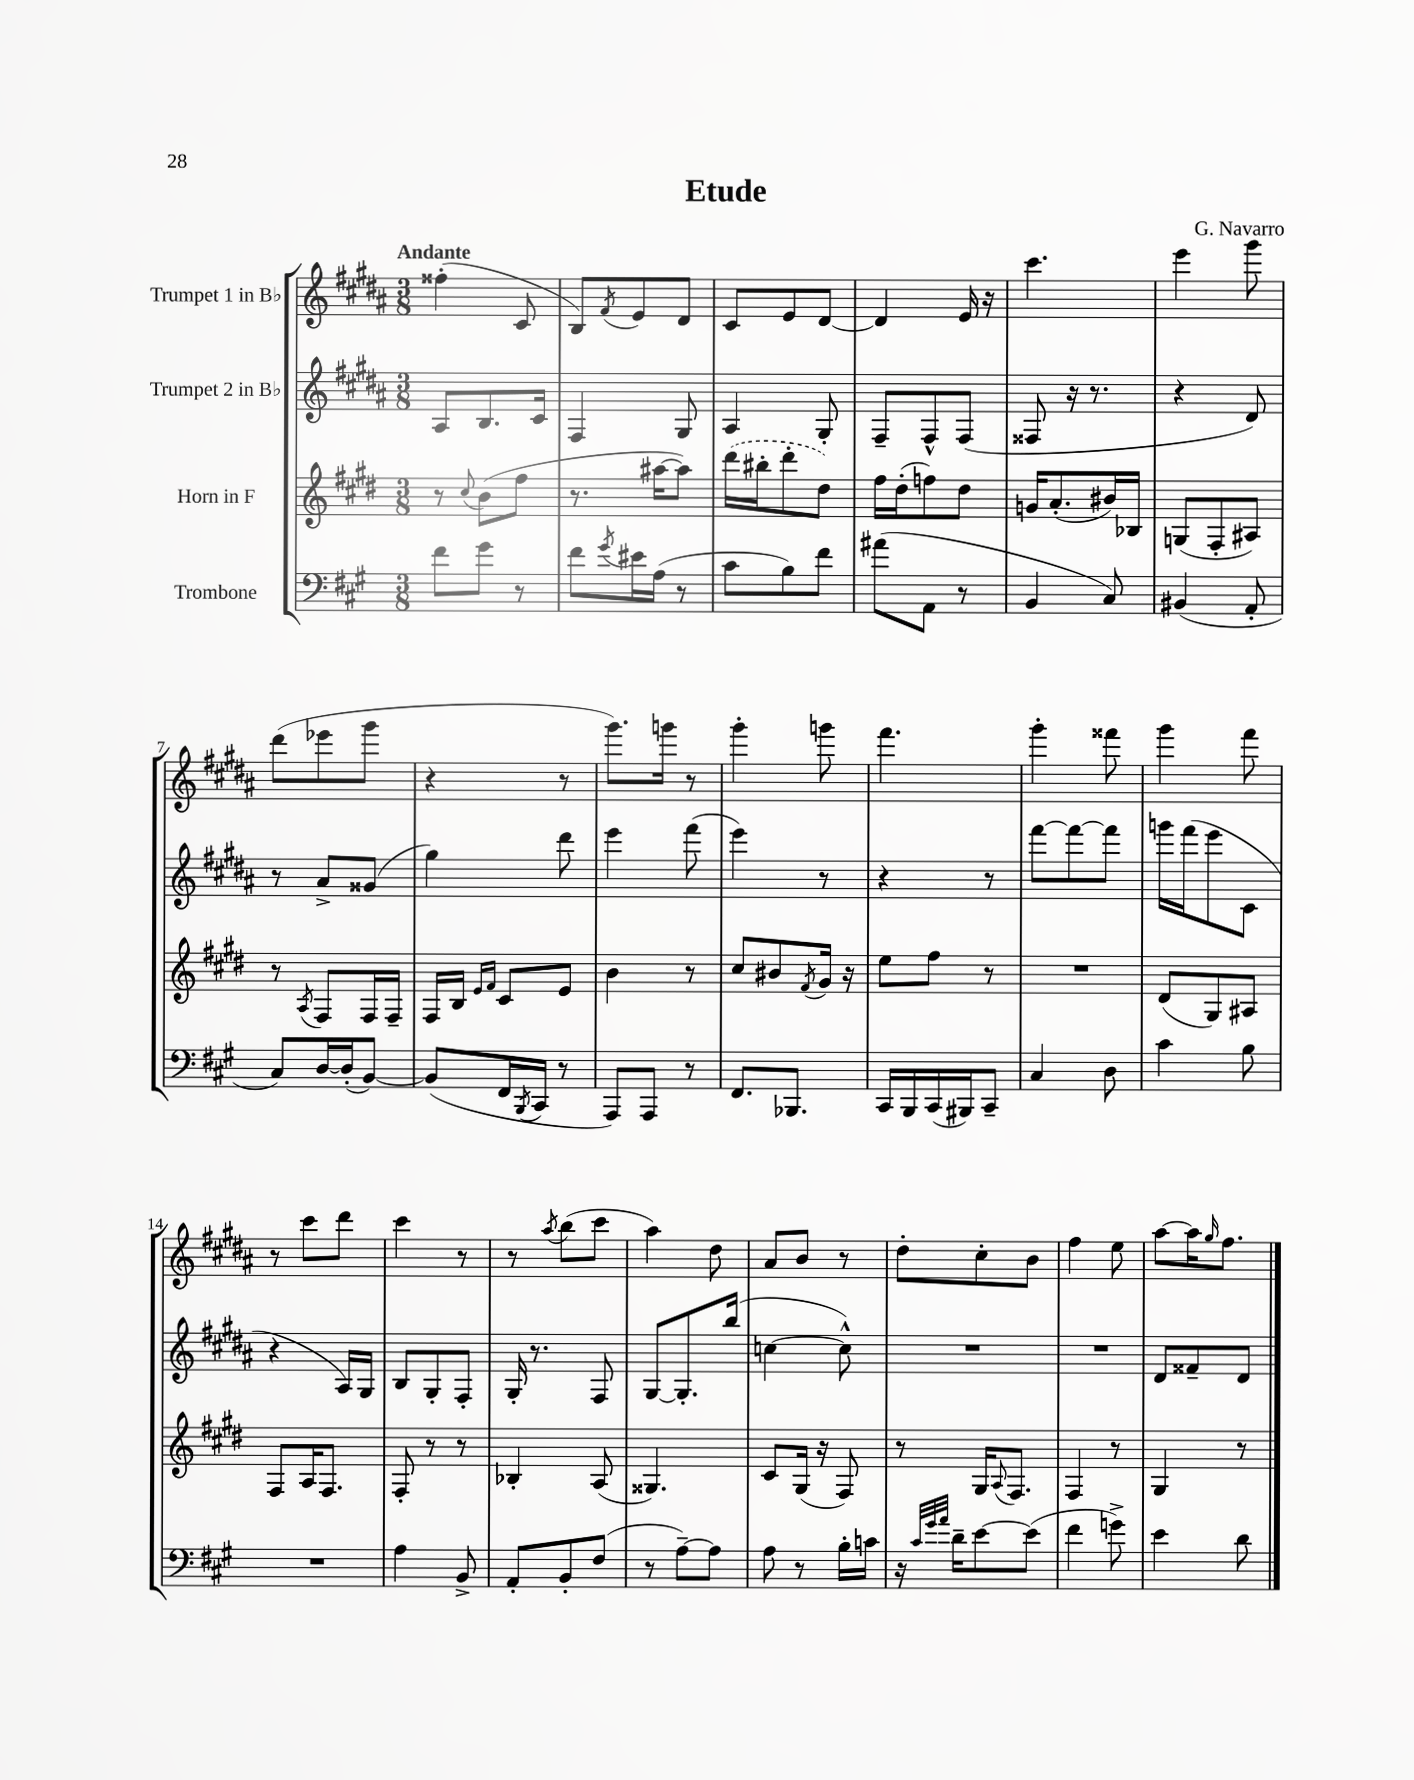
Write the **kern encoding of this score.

**kern	**kern	**kern	**kern
*staff4	*staff3	*staff2	*staff1
*clefF4	*clefG2	*clefG2	*clefG2
*k[f#c#g#]	*k[f#c#g#d#]	*k[f#c#g#d#a#]	*k[f#c#g#d#a#]
*M3/8	*M3/8	*M3/8	*M3/8
8f#	8r	8A#	(4ff##'
.	8qqcc#	.	.
8g#	(8b	8.B	.
8r	8ff#	.	8c#
.	.	16c#	.
=	=	=	=
8f#	8.r	4F#	8B)
8qg#	.	.	8qf#
16e#	.	.	8e
(16A	[16aa#	.	.
8r	8aa#])	8G#	8d#
=	=	=	=
8c#	(16ddd#	4A#	8c#
.	16bb#'	.	.
8B)	8ddd#'	.	8e
8f#	8dd#)	8G#'	[8d#
=	=	=	=
(8a#	16ff#	8F#~	4d#]
.	(16dd#'	.	.
8AA	8ff)	8F#^^	.
8r	8dd#	(8F#	16e
.	.	.	16r
=	=	=	=
4BB	16g	8F##	4.ccc#
.	(8.a'	.	.
.	.	16r	.
.	.	8.r	.
8C#)	16b#)	.	.
.	16B-	.	.
=	=	=	=
(4BB#	(8G	4r	4eee
.	8F#'	.	.
8AA'	8A#)	8d#)	8ggg#
=	=	=	=
8C#)	8r	8r	(8ddd#
.	8qA	.	.
[16D	8F#	8a#^	8eee-
(16D']	.	.	.
[8BB)	16F#	(8g##	8ggg#
.	16F#~	.	.
=	=	=	=
(8BB]	16F#	4gg#)	4r
.	16B	.	.
.	16qqe	.	.
.	16qqf#	.	.
16FF#	8c#	.	.
8qBBB	.	.	.
16CC#	.	.	.
8r	8e	8ddd#	8r
=	=	=	=
8AAA)	4b	4eee	8.ggg#)
8AAA	.	.	.
.	.	.	16ggg
8r	8r	(8fff#	8r
=	=	=	=
8.FF#	8cc#	4eee)	4ggg#'
.	8b#	.	.
8.BBB-	.	.	.
.	8qf#	.	.
.	16g#	8r	8ggg
.	16r	.	.
=	=	=	=
16CC#	8ee	4r	4.fff#
16BBB	.	.	.
(16CC#	8ff#	.	.
16BBB#)	.	.	.
8CC#~	8r	8r	.
=	=	=	=
4C#	4.r	[8fff#	4ggg#'
.	.	8fff#_	.
8D	.	8fff#]	8fff##
=	=	=	=
4c#	(8d#	16ggg	4ggg#
.	.	(16fff#	.
.	8G#)	8eee	.
8B	8A#	8c#	8fff#
=	=	=	=
4.r	8F#	4r	8r
.	16A	.	8ccc#
.	8.F#	.	.
.	.	16A#)	8ddd#
.	.	16G#	.
=	=	=	=
4A	8F#'	8B	4ccc#
.	8r	8G#'	.
8BB^	8r	8F#'	8r
=	=	=	=
8AA'	4B-'	16G#'	8r
.	.	8.r	.
.	.	.	8qaa#
8BB'	.	.	(8bb
(8F#	(8A	8F#	8ccc#
=	=	=	=
8r	4.G##)	[8G#	4aa#)
[8A~)	.	8.G#']	.
8A]	.	.	8dd#
.	.	(16bb	.
=	=	=	=
8A	8c#	[4cc	8a#
8r	(16G#	.	8b
.	16r	.	.
16B'	8F#)	8cc^^])	8r
16c	.	.	.
=	=	=	=
16r	8r	4.r	8dd#'
32qqc#	.	.	.
32qqg#	.	.	.
32qqa	.	.	.
16d~	.	.	.
[8e	16G#	.	8cc#'
.	8qqA	.	.
.	8.F#	.	.
(8e]	.	.	8b
=	=	=	=
4f#	4F#	4.r	4ff#
8g^)	8r	.	8ee
=	=	=	=
4e	4G#	8d#	[8aa#
.	.	8f##~	16aa#]
.	.	.	16qqgg#
.	.	.	8.ff#
8d	8r	8d#	.
==	==	==	==
*-	*-	*-	*-
